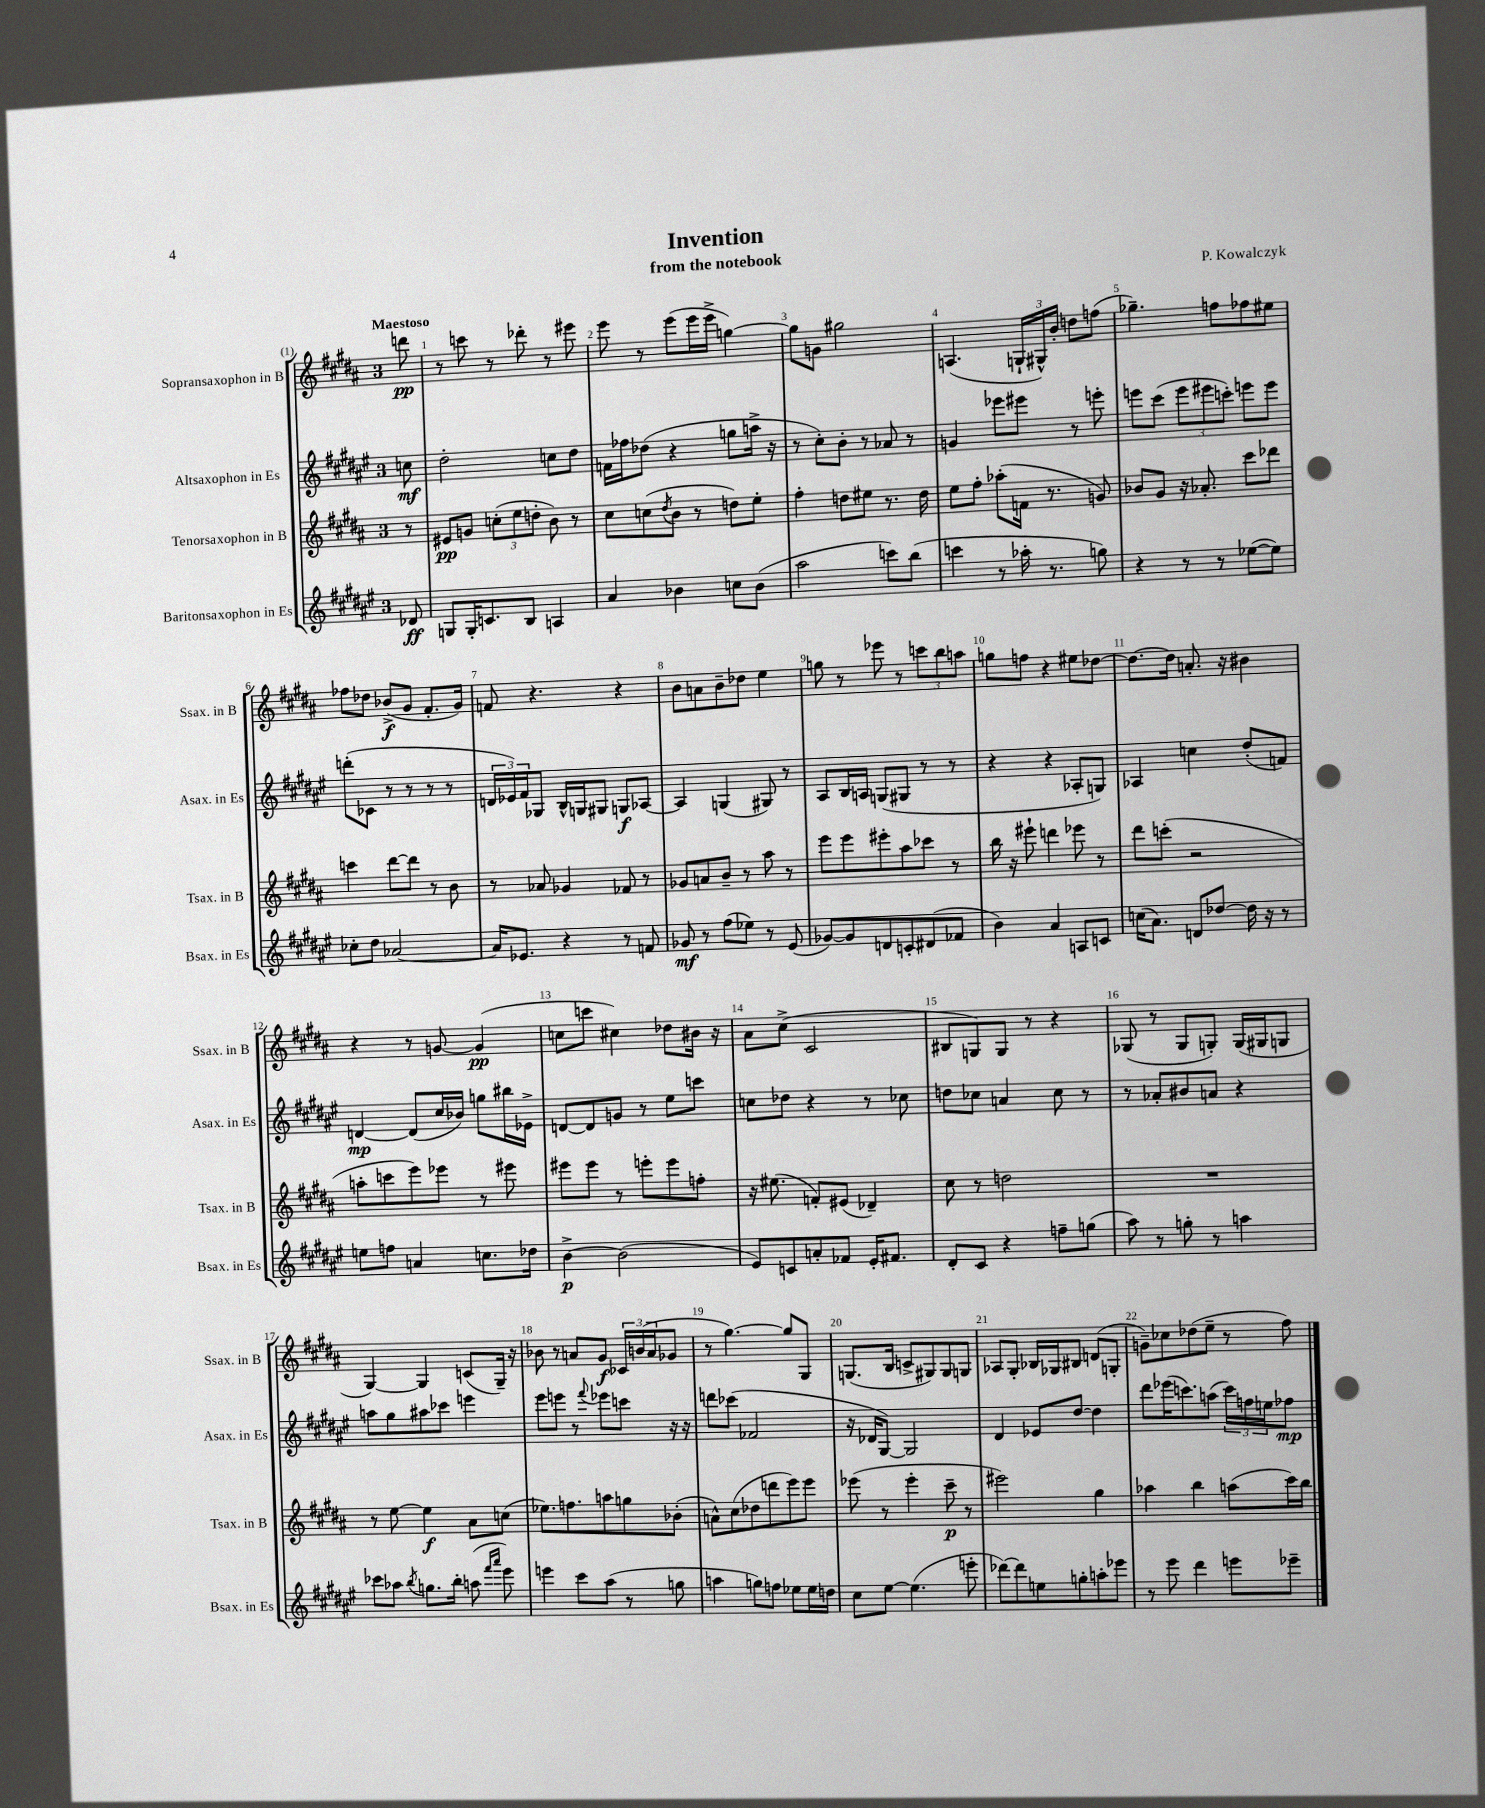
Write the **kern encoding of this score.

**kern	**dynam	**kern	**dynam	**kern	**dynam	**kern	**dynam
*part4	*part4	*part3	*part3	*part2	*part2	*part1	*part1
*staff4	*staff4	*staff3	*staff3	*staff2	*staff2	*staff1	*staff1
*I"Baritonsaxophon in Es	*	*I"Tenorsaxophon in B	*	*I"Altsaxophon in Es	*	*I"Sopransaxophon in B	*
*I'Bsax. in Es	*	*I'Tsax. in B	*	*I'Asax. in Es	*	*I'Ssax. in B	*
*clefG2	*	*clefG2	*	*clefG2	*	*clefG2	*
*k[f#c#g#d#a#e#]	*	*k[f#c#g#d#a#]	*	*k[f#c#g#d#a#e#]	*	*k[f#c#g#d#a#]	*
*M3/4	*	*M3/4	*	*M3/4	*	*M3/4	*
=	=	=	=	=	=	=	=
!	!	!	!	!	!	!LO:TX:a:B:t=Maestoso	!
8d-X/	ff	8r	.	8ccn\	mf	8dddn\	pp
=1	=1	=1	=1	=1	=1	=1	=1
8Gn/L	.	8e#X/L	pp	2dd#'\	.	8r	.
16G'/K	.	8gn/J	.	.	.	8cccn\	.
8.cn/	.	.	.	.	.	.	.
.	.	(12ccn'\L	.	.	.	8r	.
.	.	12ee\	.	.	.	.	.
8B/J	.	.	.	.	.	8ddd-X'\	.
.	.	12ddn'\J	.	.	.	.	.
4An/	.	8b\)	.	8ccn\L	.	8r	.
.	.	8r	.	8dd#\J	.	8eee#X\	.
=2	=2	=2	=2	=2	=2	=2	=2
4a#/	.	8cc#\L	.	16fn\LL	.	8eee\	.
.	.	.	.	16ff-X\J	.	.	.
.	.	(8ccn\	.	(8dd-X\J	.	8r	.
.	.	8qdd#/	.	.	.	.	.
4b-X\	.	8b\J	.	4r	.	(8eee\L	.
.	.	8r	.	.	.	16eee\L	.
.	.	.	.	.	.	16eee^\JJ	.
8ccn\L	.	8ddn\L)	.	8ggn\L	.	[4ggn\)	.
(8b-\J	.	8ee'\J	.	16aan^\Jk	.	.	.
.	.	.	.	16r	.	.	.
=3	=3	=3	=3	=3	=3	=3	=3
2aa#\	.	4ff#'\	.	8r	.	8gg\L]	.
.	.	.	.	8cc#'\L)	.	8gn\J	.
.	.	8ddn\L	.	8b'\J	.	2gg#X\	.
.	.	8ee#X\J	.	8r	.	.	.
8cccn\L)	.	8.r	.	8a-X/	.	.	.
(8bb\J	.	.	.	8r	.	.	.
.	.	16dd\	.	.	.	.	.
=4	=4	=4	=4	=4	=4	=4	=4
4cccn\	.	8ee\L	.	4gn/	.	(4.An/	.
.	.	8ff#'\J	.	.	.	.	.
8r	.	(8aa-X'\L	.	8eee-X\L	.	.	.
16aa-X'\	.	16fn\Jk	.	8eee#X\J	.	24Gn`/LL	.
.	.	.	.	.	.	24G#X^^/)	.
8.r	.	8.r	.	.	.	.	.
.	.	.	.	.	.	24b'/JJ	.
.	.	.	.	8r	.	8ddn\L	.
8ggn\)	.	8gn/)	.	8eeen'\	.	(8ffn\J	.
=5	=5	=5	=5	=5	=5	=5	=5
4r	.	8b-X/L	.	8eeen\L	.	4.gg-X~\)	.
.	.	8g#/J	.	(8ccc#\J	.	.	.
8r	.	16r	.	12eee\L	.	.	.
.	.	8.a-X'/	.	.	.	.	.
.	.	.	.	12eee#X\	.	.	.
8r	.	.	.	.	.	8ffn\L	.
.	.	.	.	12cccn'\J)	.	.	.
([8ee-X\L	.	8ccc#\L	.	8eeen\L	.	8ff-X\	.
8ee-\J])	.	8ddd-X\J	.	8eee\J	.	8ee#X\J	.
!!LO:LB:g=z
=6	=6	=6	=6	=6	=6	=6	=6
8cc-X'\L	.	4cccn\	.	(8dddn'\L	.	8ff-X\L	.
8dd#\J	.	.	.	8c-X\J	.	8dd-X\J	.
[2a-X/	.	[8ddd#\L	.	8r	.	(8b-X^/L	f
.	.	8ddd#\J]	.	8r	.	8g#/J	.
.	.	8r	.	8r	.	8.f#'/L	.
.	.	8b\	.	8r	.	.	.
.	.	.	.	.	.	16g#/Jk)	.
=7	=7	=7	=7	=7	=7	=7	=7
16a-/KL]	.	8r	.	24dn/LL	.	8fn/	.
.	.	.	.	24e-X/)	.	.	.
8.e-X/J	.	.	.	.	.	.	.
.	.	.	.	24f#/J	.	.	.
.	.	8a-X/	.	8G-X/J	.	4.r	.
4r	.	4g-X/	.	16B^^/LL	.	.	.
.	.	.	.	16Gn/J	.	.	.
.	.	.	.	8G#X/J	.	.	.
8r	.	8f-X/	.	8Gn/L	f	4r	.
8fn/	.	8r	.	[8A-X/J	.	.	.
=8	=8	=8	=8	=8	=8	=8	=8
8g-X/	mf	8g-X/L	.	4A-/]	.	8b\L	.
8r	.	8an/	.	.	.	8an\	.
(8ff#\L	.	8b~/J	.	(4Gn/	.	8b~\	.
8ee-X\J)	.	8r	.	.	.	8dd-X\J	.
8r	.	8aa#\	.	8G#X/)	.	4ee\	.
(8e#/	.	8r	.	8r	.	.	.
=9	=9	=9	=9	=9	=9	=9	=9
[8g-X/L)	.	8eee\L	.	8A#/L	.	8ggn\	.
8g-/]	.	8eee\	.	16B/L	.	8r	.
.	.	.	.	16An/JJ	.	.	.
8dn/	.	8eee#X'\	.	(8Gn/L	.	8eee-X\	.
8cn'/	.	8aa#\	.	8G#X/J	.	8r	.
(8d#X/	.	8ccc-X\J	.	8r	.	12cccn\L	.
.	.	.	.	.	.	12bb\	.
8f-X/J	.	8r	.	8r	.	.	.
.	.	.	.	.	.	12aan\J	.
=10	=10	=10	=10	=10	=10	=10	=10
4b\)	.	16bb\	.	4r	.	8ggn\L	.
.	.	16r	.	.	.	.	.
.	.	8eee#X`\	.	.	.	8ffn\J	.
4a#/	.	4dddn\	.	4r	.	4r	.
8An/L	.	8eee-X\	.	8A-X'/L	.	8ee#X\L	.
8cn/J	.	8r	.	8Gn/J)	.	[8dd-X\J	.
=11	=11	=11	=11	=11	=11	=11	=11
(16ccn\KL	.	8ddd#\L	.	4A-X/	.	8.dd-\L_	.
8.a#\J)	.	.	.	.	.	.	.
.	.	(8cccn'\J	.	.	.	.	.
.	.	.	.	.	.	16dd-\Jk]	.
8dn/L	.	2r	.	4ccn\	.	8.an'/	.
[8dd-X/J	.	.	.	.	.	.	.
.	.	.	.	.	.	16r	.
16dd-\]	.	.	.	(8dd#'/L	.	4b#X\	.
16r	.	.	.	.	.	.	.
8r	.	.	.	8fn/J)	.	.	.
!!LO:LB:g=z
=12	=12	=12	=12	=12	=12	=12	=12
8een\L	.	8aan'\L	.	[4dn/	mp	4r	.
8ffn\J	.	8cccn\	.	.	.	.	.
4an/	.	8eee\)	.	(8d/L]	.	8r	.
.	.	8eee-X\J	.	16cc#/L	.	[8gn/	.
.	.	.	.	16b-X/JJ)	.	.	.
8.ccn\L	.	8r	.	8ggn\L	.	(4g/]	pp
.	.	8eee#X\	.	16bb#X\L	.	.	.
16dd-X\Jk	.	.	.	16e-X^\JJ	.	.	.
=13	=13	=13	=13	=13	=13	=13	=13
[4b^\	p	8eee#X\L	.	[8dn/L	.	8ccn\L	.
.	.	8eee#\J	.	8d/]	.	8cccn\J	.
(2b\]	.	8r	.	8gn/J	.	4cc#X\)	.
.	.	8eeen'\L	.	8r	.	.	.
.	.	8eee\	.	8ee#\L	.	8dd-X\L	.
.	.	8ffn'\J	.	8cccn\J	.	16b#X\Jk	.
.	.	.	.	.	.	16r	.
=14	=14	=14	=14	=14	=14	=14	=14
8e#/L)	.	16r	.	8ccn\L	.	8a#\L	.
.	.	(8.ee#X\	.	.	.	.	.
8cn/	.	.	.	8dd-X\J	.	(8cc#^\J	.
8an'/	.	8fn'/L)	.	4r	.	2c#/	.
8f-X/J	.	(8e#X/J	.	.	.	.	.
16e#'/KL	.	4d-X~/)	.	8r	.	.	.
8.f#X/J	.	.	.	.	.	.	.
.	.	.	.	8cc-X\	.	.	.
=15	=15	=15	=15	=15	=15	=15	=15
8d#'/L	.	8cc#\	.	8ddn\L	.	8B#X/L	.
8c#/J	.	8r	.	8cc-X\J	.	8Gn/)	.
4r	.	2ddn\	.	4an/	.	8G/J	.
.	.	.	.	.	.	8r	.
8ffn~\L	.	.	.	8cc-\	.	4r	.
(8ggn\J	.	.	.	8r	.	.	.
=16	=16	=16	=16	=16	=16	=16	=16
8aa#\)	.	2.r	.	8r	.	(8G-X/	.
8r	.	.	.	8a-X'/L	.	8r	.
8ggn'\	.	.	.	8b#X/	.	8G-/L	.
8r	.	.	.	8an/J	.	8Gn'/J)	.
4aan\	.	.	.	4r	.	(16G/LL	.
.	.	.	.	.	.	16G#X/J	.
.	.	.	.	.	.	8Gn/J	.
!!LO:LB:g=z
=17	=17	=17	=17	=17	=17	=17	=17
8ccc-X\L	.	8r	.	8aan\L	.	[4G#/)	.
8aa-X\J	.	[8ee\	.	8gg#\	.	.	.
8qbb/	.	.	.	.	.	.	.
8.ggn\L	.	4ee\]	f	8aa#X\	.	4G#/]	.
.	.	.	.	8ccc-X\J	.	.	.
16bb'\Jk	.	.	.	.	.	.	.
(8aan\	.	8a#\L	.	4eeen\	.	(8cn/L	.
16qqfff#/LL	.	.	.	.	.	.	.
16qqaaa#/JJ	.	.	.	.	.	.	.
8eee#\)	.	(8ccn\J	.	.	.	16G#~/Jk)	.
.	.	.	.	.	.	16r	.
=18	=18	=18	=18	=18	=18	=18	=18
4eeen\	.	8.ee-X\L)	.	8eee#\L	.	8b-X\	.
.	.	.	.	8eeen\J	.	8r	.
.	.	8.ffn\	.	.	.	.	.
8ccc#\L	.	.	.	8r	.	8an/L	.
.	.	.	.	8qqfff#/	.	.	.
(8aa#\J	.	8aan\	.	8eee-X\L	.	8g#/J	f
8r	.	8ggn\	.	8cccn\J	.	24c-X/LL	.
.	.	.	.	.	.	(24bn/	.
.	.	.	.	.	.	24a/J	.
8ggn\	.	(8b-X'\J	.	16r	.	8g-X/J	.
.	.	.	.	16r	.	.	.
=19	=19	=19	=19	=19	=19	=19	=19
4aan\	.	8an^^\L)	.	8dddn\L	.	8r	.
.	.	(8cc#\	.	(8ccc-X\J	.	[4.gg#\)	.
8ggn\L)	.	8dd-X\	.	2f-X/	.	.	.
8ffn\J	.	8dddn\	.	.	.	.	.
8ee-X\L	.	8eee\)	.	.	.	8gg#/L]	.
16ee-\L	.	8eee\J	.	.	.	8G#/J	.
16ddn\JJ	.	.	.	.	.	.	.
=20	=20	=20	=20	=20	=20	=20	=20
8cc#\L	.	(8eee-X\	.	16r	.	(8.Gn/L	.
.	.	.	.	16d-X/KL	.	.	.
[8ee#\J	.	8r	.	[8G#/J)	.	.	.
.	.	.	.	.	.	16B/Jk	.
(4.ee#\]	.	4eee-'\	.	2G#/]	.	8cn^/L	.
.	.	.	.	.	.	8G#X/)	.
.	.	8ccc#~\	p	.	.	8G#/	.
8eeen'\	.	8r	.	.	.	8Gn/J	.
=21	=21	=21	=21	=21	=21	=21	=21
[8ddd-X\L)	.	2eee#X\)	.	4d#/	.	8A-X/L	.
8ddd-\]	.	.	.	.	.	8G#'/J	.
8een\	.	.	.	8e-X/L	.	16B-X/LL	.
.	.	.	.	.	.	16G-X/J	.
8ggn'\	.	.	.	[8dd#/J	.	8B#X/J	.
8aan'\	.	4gg#\	.	4dd#\]	.	(8dn/L	.
8eee-X\J	.	.	.	.	.	8Gn'/J	.
=22	=22	=22	=22	=22	=22	=22	=22
8r	.	4aa-X\	.	8ddd#\L	.	8gn~\L)	.
8eee#\	.	.	.	(16eee-X\K	.	8cc-X\	.
.	.	.	.	8.cccn\)	.	.	.
4ddd#\	.	4bb\	.	.	.	(8dd-X\	.
.	.	.	.	(8aan\J	.	8ee~\J	.
8eeen\L	.	(8aan\L	.	24ccc\LL)	.	8r	.
.	.	.	.	24ffn\	.	.	.
.	.	.	.	24een\J	.	.	.
8eee-X~\J	.	16ccc#\L)	.	8ff-X\J	mp	8ff#\)	.
.	.	16bb\JJ	.	.	.	.	.
==	==	==	==	==	==	==	==
*-	*-	*-	*-	*-	*-	*-	*-
